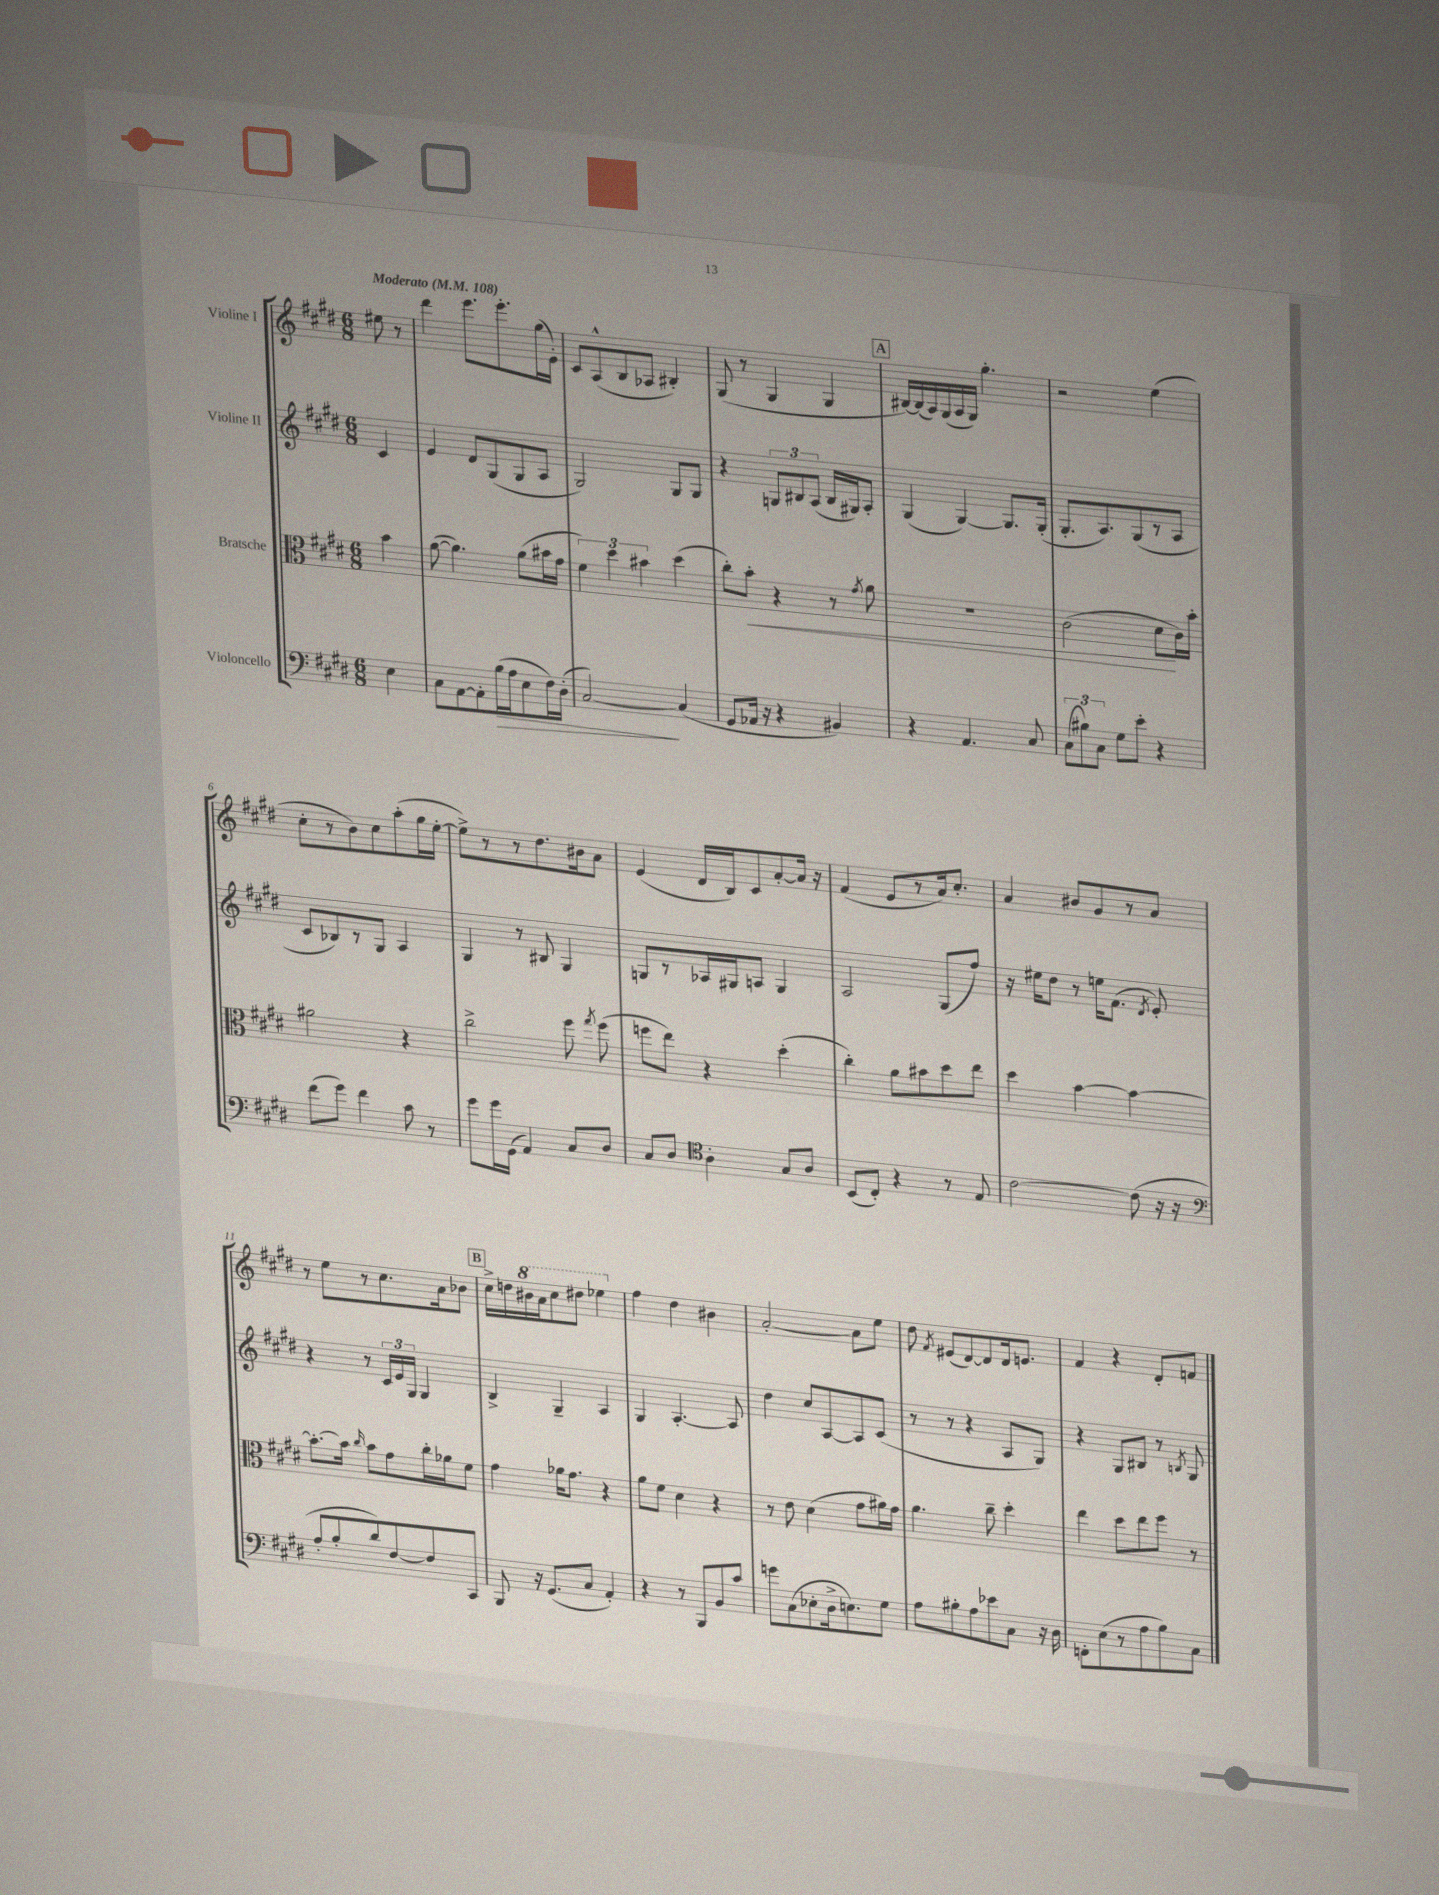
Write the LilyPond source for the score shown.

<<
\new StaffGroup <<
\new Staff = "s0" \with { instrumentName = "Violine I" } {
    \clef treble \key e \major \numericTimeSignature \time 6/8 \partial 4 \tempo "Moderato" 4 = 108
    \autoBeamOff eis''8 r8 |
    dis'''4 e'''8.[ e'''8.-. gis''16( e'16]-.) |
    cis'8[ a8-^( b8 aes8] bis4-.) |
    gis8( r8 gis4 gis4 |
    \mark \markup { \box "A" } bis16[~) bis16( a16) gis16( a16 gis16]) gis''4.-. |
    r2 e''4( |
    cis''8[-. r8 b'8) cis''8 a''8-.( gis''16 e''16]~-. |
    e''8[->) r8 r8 dis''8. bis'16 a'8] |
    e'4( dis'16[ b16) cis'8 a'8~-. a'16] r16 |
    fis'4( e'8[ r8 a'16) cis''8.]-. |
    a'4 bis'8[ gis'8 r8 a'8] |
    r8 e''8[ r8 cis''8. a'16 bes'8] |
    \mark \markup { \box "B" } cis''16[-> d''16 \ottava #1 bis''16 a''16 cis'''8 dis'''!8] ees'''4 \ottava #0 |
    fis''4 dis''4 bis'4 |
    a'2~-. a'8[ e''8] |
    dis''8 \acciaccatura { fis'8 } eis'8[( dis'8~) dis'8 dis'16 e'8.] |
    fis'4 r4 dis'8[-. f'8] \bar "|." |
}
\new Staff = "s1" \with { instrumentName = "Violine II" } {
    \clef treble \key e \major \numericTimeSignature \time 6/8 \partial 4
    \autoBeamOff cis'4 |
    e'4 dis'8[ gis8( gis8 a8] |
    gis2) gis8[ gis8] |
    r4 \tuplet 3/2 { g8[ bis8 a8]( } bis16[ gis16) a8]-. |
    \mark \markup { \box "A" } gis4( gis4~) gis8.[ gis16]-.( |
    gis8.[-. a8.) gis8( r8 a8] |
    cis'8[ bes8) r8 gis8] a4 |
    gis4 r8 bis8 gis4 |
    g8[ r8 aes16 gis16 a8] gis4 |
    a2 gis8[( fis''8]) |
    r16 eis''16[ dis''8] r8 e''16[ fis'8.]( \acciaccatura { dis'8 } e'8-.) |
    r4 r8 \tuplet 3/2 { cis'16[ e'16 gis16] } gis4 |
    \mark \markup { \box "B" } b4-> gis4-- a4 |
    gis4 a4.~-. a8 |
    dis''4 cis''8[ a8~ a8 cis'8]( |
    r8 r8 r4 a8[ gis8]) |
    r4 gis8[ bis8] r8 \acciaccatura { b8 } gis8 \bar "|." |
}
\new Staff = "s2" \with { instrumentName = "Bratsche" } {
    \clef alto \key e \major \numericTimeSignature \time 6/8 \partial 4
    \autoBeamOff b'4 |
    a'8~( a'4.) a'8[( bis'16 gis'16] |
    \tuplet 3/2 { fis'4) dis''4 bis'4 } dis''4( |
    cis''8[-.) b'8]-.\< r4 r8 \acciaccatura { gis'8 } a'8 |
    \mark \markup { \box "A" } R2. |
    cis'2( dis'8[\! cis'16) b'16]-. |
    ais'2 r4 |
    cis''2-> fis''8 \acciaccatura { gis''8 } fis''8( |
    f''8[ e''8]) r4 dis''4-.( |
    cis''4-.) a'8[ bis'8 dis''8 e''8] |
    dis''4 b'4~ b'4~ |
    b'8.[~-. b'16] \grace { cis''16 } b'8[ gis'8 cis''16-. aes'16 fis'8] |
    \mark \markup { \box "B" } gis'4 aes'16[ gis'8.] r4 |
    a'8[ fis'8] dis'4 r4 |
    r8 e'8 dis'4( gis'8[ ais'16) gis'16] |
    a'4. cis''8-- dis''4-. |
    e''4 dis''8[ e''8 fis''8] r8 \bar "|." |
}
\new Staff = "s3" \with { instrumentName = "Violoncello" } {
    \clef bass \key e \major \numericTimeSignature \time 6/8 \partial 4
    \autoBeamOff e4 |
    cis8[ a,8~ a,8-. b16\>( a16 e8 fis16) dis16]-.( |
    cis2~\!) cis4( |
    gis,8[ aes,16] r16 r4 bis,4) |
    \mark \markup { \box "A" } r4 a,4. cis8 |
    \tuplet 3/2 { cis8[( bis8) cis8] } gis8[ e'8]-. r4 |
    fis'8[( gis'8]) fis'4 cis'8 r8 |
    gis'8[ gis'16 gis,16]( a,4) cis8[ dis8] |
    cis8[ dis8] \clef tenor a4-. gis8[ a8] |
    b,8[( cis8]-.) r4 r8 e8 |
    cis'2~ cis'8( r16 r16 |
    \clef bass a8[-. b8-. dis'8) fis8~ fis8 cis,8] |
    \mark \markup { \box "B" } b,,8 r16 gis,8.[( cis8] a,4-.) |
    r4 r8 b,,8[ b,8 cis'8] |
    g'8[ cis8( ees8-. dis16-> e8.) gis8] |
    a8[ bis8-. a8 ees'8 cis8] r16 dis16 |
    f,8[-. e8( r8 a8 b8) cis8] \bar "|." |
}
>>
>>
